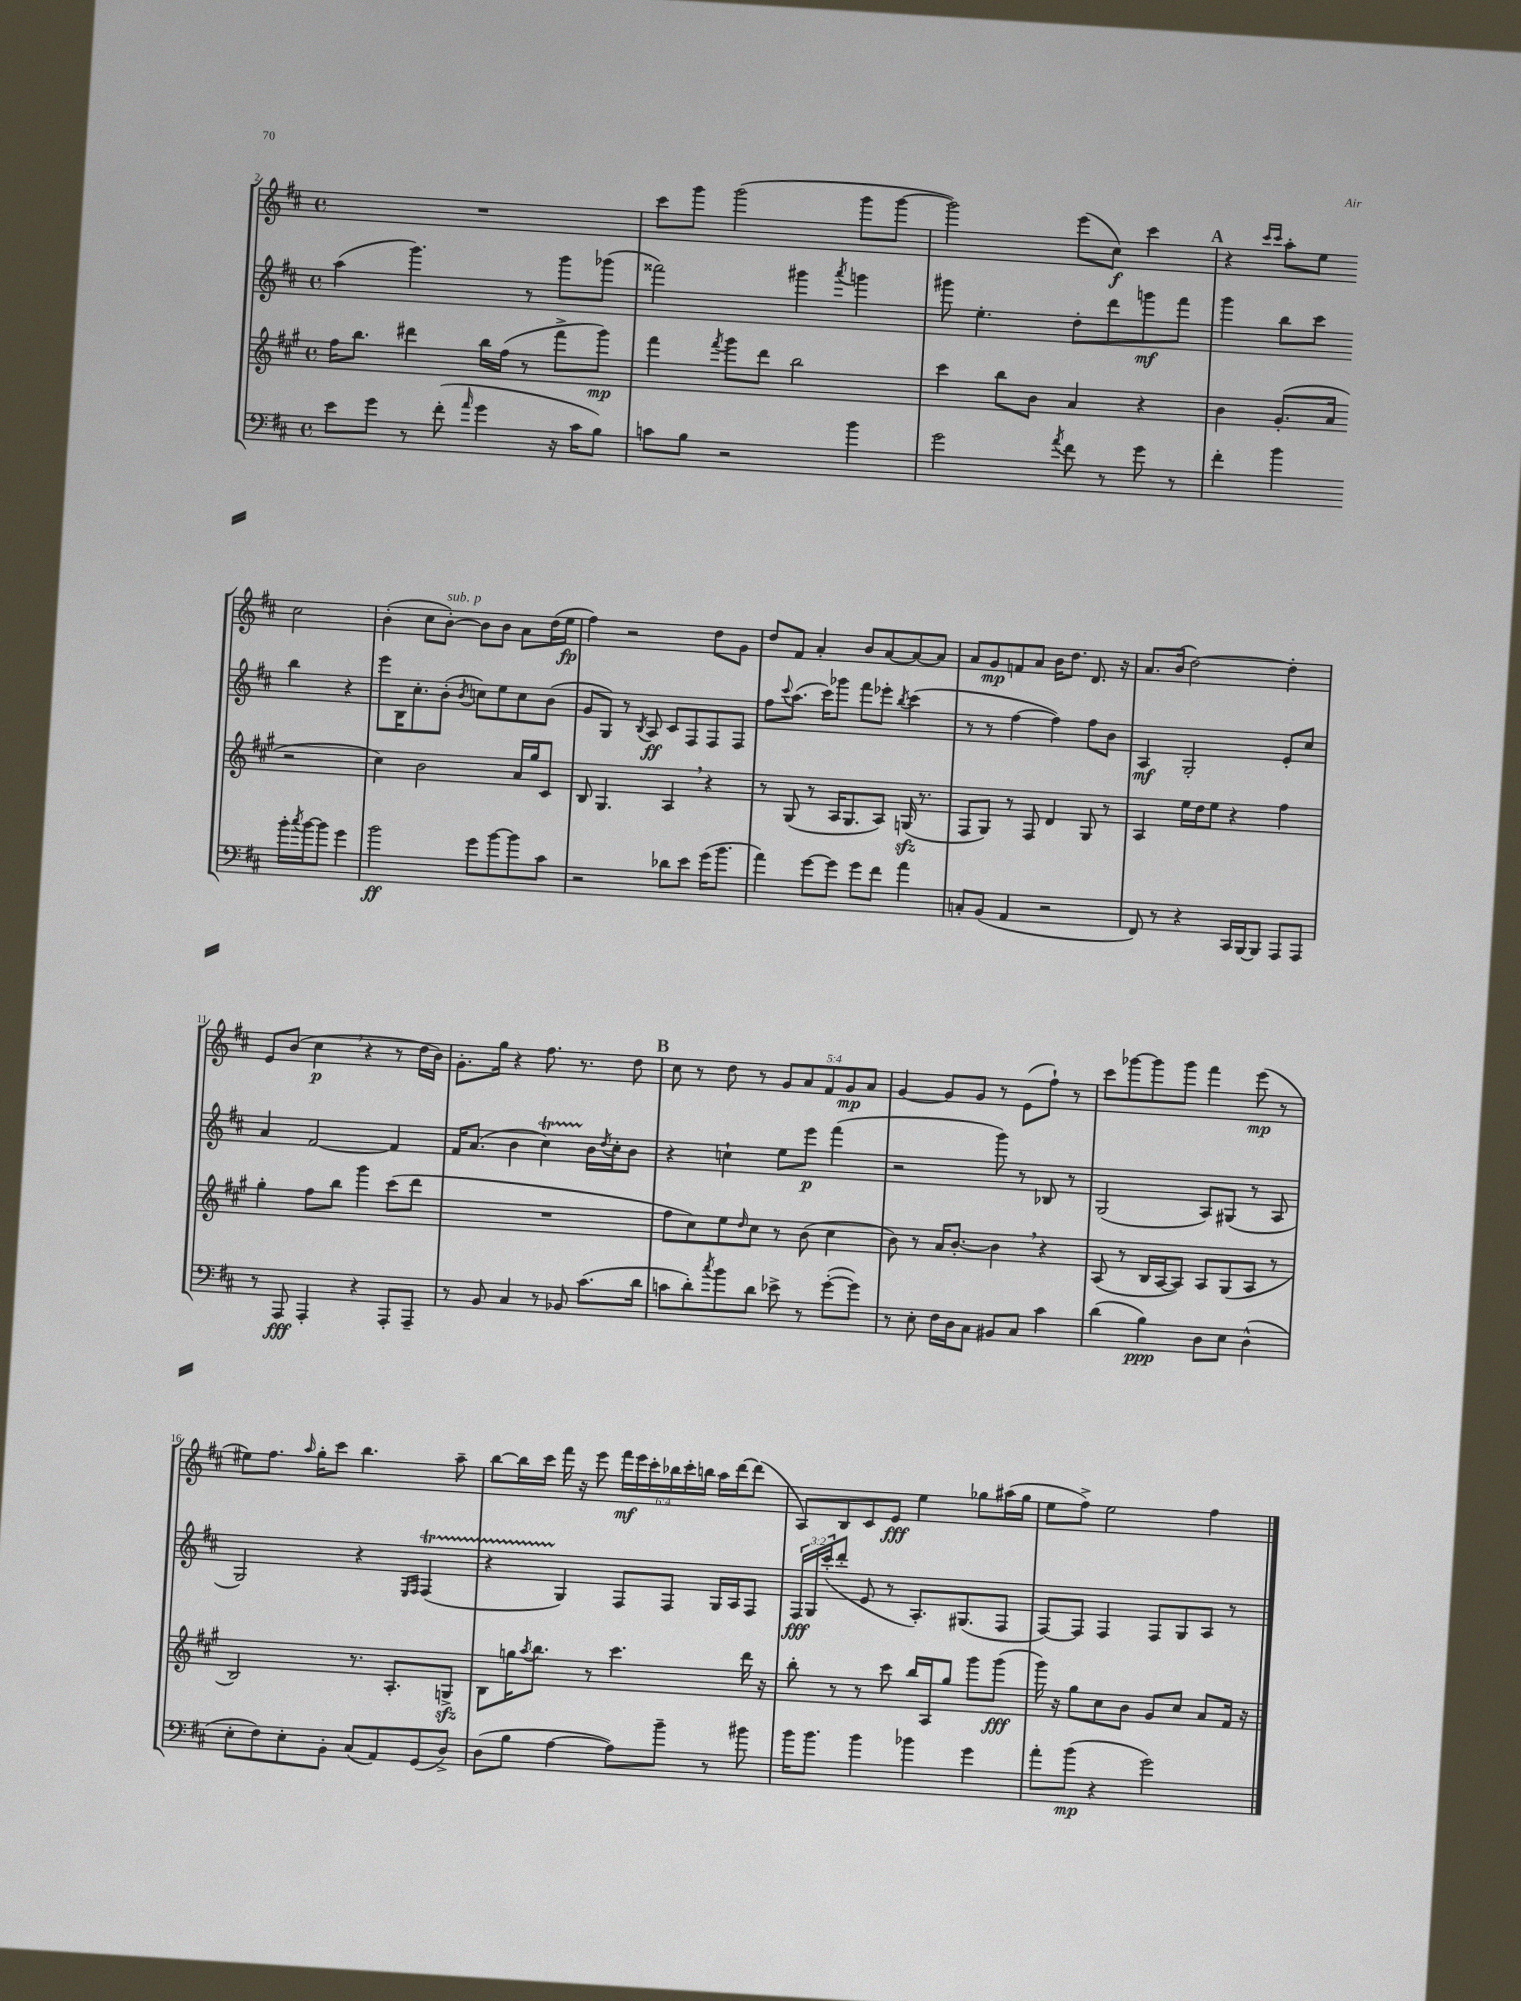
<<
\new StaffGroup <<
\new Staff = "s0" {
    \clef treble \key d \major \defaultTimeSignature \time 4/4 \override Staff.TupletNumber.text = #tuplet-number::calc-fraction-text
    R1 |
    cis'''8 g'''8 g'''2( g'''8 g'''8~ |
    g'''2) e'''8( cis''8\f) cis'''4 |
    \mark \markup { \bold "A" } r4 \grace { cis'''16 cis'''16 } a''8-. e''8 cis''2 |
    b'4-.( cis''8 b'8~-.^\markup { \italic "sub. p" }) b'8 b'8 a'8 d''16( e''16\fp |
    fis''4) r2 d''8 g'8 |
    d''8 fis'8 a'4-. b'8 a'8~ a'8~ a'8 |
    a'8 g'8\mp f'8 a'8 b'16 d''8. d'8. r16 |
    a'8. b'16( d''2~) d''4-. |
    e'8 b'8( cis''4\p \breathe r4 r8 d''16 b'16) |
    g'8.-. g''16 r4 fis''8. r8. d''8 |
    \mark \markup { \bold "B" } cis''8 r8 d''8 r8 \tuplet 5/4 { g'8 a'8 fis'8 g'8\mp a'8 } |
    g'4~ g'8 g'8 r8 e'8( fis''8-!) r8 |
    cis'''8 ges'''8~ ges'''8 ges'''8 fis'''4 e'''8\mp( r8 |
    eis''8) fis''8. \grace { a''16 } g''16-. cis'''8 b''4. a''8-- |
    b''8~ b''16 cis'''16 fis'''16 r16 e'''8 \tuplet 6/4 { fis'''16\mf e'''16 cis'''16-. bes''16 cis'''16-. b''16 } a''16 d'''16~ d'''8( |
    a8) b8 cis'8 e'8\fff e''4 ges''8 ais''16( ges''16 |
    e''8 fis''8->) e''2 fis''4 \bar "|." |
}
\new Staff = "s1" {
    \clef treble \key d \major \defaultTimeSignature \time 4/4 \override Staff.TupletNumber.text = #tuplet-number::calc-fraction-text
    a''4( g'''4.) r8 g'''8 ges'''8( |
    fisis'''2) gis'''4 \acciaccatura { a'''8 } g'''4 |
    gis'''8 e''4.-. d''8-. d'''8 g'''8\mf fis'''8 |
    \mark \markup { \bold "A" } g'''4 b''8 cis'''8 b''4 r4 |
    e'''8 b16 cis''8.-. b'8-.( \acciaccatura { b'8 } c''8) e''8 c''8 b'8( |
    g'8 g8) r8 \acciaccatura { b8 } a8\ff cis'8 fis8 fis8 fis8 |
    fis''8 \appoggiatura { cis'''8 } a''8.( cis'''16) ges'''8 fis'''8 ees'''8-. \acciaccatura { b''8 } cis'''4( |
    r8 r8 fis''4~ fis''4) fis''8 b'8 |
    a4\mf g2-. e'8-. cis''8 |
    a'4 fis'2~ fis'4 |
    fis'16 a'8.( b'4 cis''4\startTrillSpan) b'16\stopTrillSpan \acciaccatura { d''8 } cis''16-. b'8 |
    \mark \markup { \bold "B" } r4 c''4-! e''8 e'''8\p fis'''4( |
    r2 g'''8) r8 bes8 r8 |
    g2( a8) gis8( r8 a8 |
    g2) r4 \grace { e16 fis16 } fis4\startTrillSpan( |
    r4 g4\stopTrillSpan) fis8 fis8 g16 a16 fis8 |
    \tuplet 3/2 { fis16\fff g16 cis'''16-.( } d'''8-. e'8 r8 a8.-.) gis8.( fis8 |
    fis8~) fis8 fis4 fis8 g8 a8 r8 \bar "|." |
}
\new Staff = "s2" {
    \clef treble \key a \major \defaultTimeSignature \time 4/4
    fis''16 b''8. dis'''4 b''16 fis''16( r8 fis'''8-> gis'''8\mp) |
    fis'''4 \acciaccatura { fis'''8 } gis'''8 d'''8 b''2 |
    cis'''4 b''8 b'8 a'4 r4 |
    \mark \markup { \bold "A" } b'4 gis'8.-.( a'16 r2 |
    cis''4) b'2 a'16 gis''16 cis'8 |
    b8 gis4. a4 \breathe r4 |
    r8 gis8( r8 a16 gis8. a8) g16\sfz( r8. |
    fis8 gis8) r8 fis8 d'4 gis8 r8 |
    a4 e''16 d''16 e''8 r4 fis''4 |
    gis''4-. fis''8 b''8 gis'''4 cis'''8( d'''8 |
    R1 |
    \mark \markup { \bold "B" } fis''8 cis''8) e''8 \grace { d''16 } cis''8 r8 b'8( cis''4 |
    b'8) r8 a'16 b'8.~-. b'4 \breathe r4 |
    a8( r8 b16 a16~ a8) a8 gis8( a8 r8 |
    b2) r8. a8.-. g8->\sfz |
    b8 g''16 \acciaccatura { a''8 } b''8. r8 cis'''4. d'''16 r16 |
    b''8-. r8 r8 cis'''8 b''16 a16 gis''8 gis'''8 gis'''8\fff( |
    gis'''16) r16 gis''8 cis''8 b'8 gis'8 cis''8 a'8 fis'16 r16 \bar "|." |
}
\new Staff = "s3" {
    \clef bass \key d \major \defaultTimeSignature \time 4/4
    e'8 g'8 r8 fis'8-.( \grace { a'16 } g'4 r16 cis'16 b8) |
    c'8 b8 r2 b'4 |
    g'2 \acciaccatura { a'8 } fis'8 r8 g'8 r8 |
    \mark \markup { \bold "A" } fis'4-. b'4 b'16-. \acciaccatura { cis''8 } b'16~ b'8 g'4 |
    b'2\ff g'8 b'8~ b'8 cis'8 |
    r2 des'8 e'8 g'16( b'8. |
    a'4) g'8~ g'8 g'8 fis'8 a'4 |
    c8-. b,8( a,4 r2 |
    fis,8) r8 r4 cis,16 b,,16~ b,,8 a,,8 a,,8 |
    r8 a,,8\fff a,,4-. r4 a,,8-. a,,8-- |
    r8 b,8 cis4 r8 bes,8 cis'8.( d'16 |
    \mark \markup { \bold "B" } c'8 d'8-.) \acciaccatura { cis''8 } b'8 d'8 ees'8-> r8 g'8~-.( g'8) |
    r8 e8-. fis16 d16 cis8 bis,8 cis8 cis'4 |
    d'4( b4\ppp) d8 e8 d4-^( |
    e8-. fis8) e8-. b,8-. cis8( a,8) g,8( d8->) |
    d8( b8 a4~ a8) b'8-- r8 bis'8 |
    b'16 b'8. b'4 bes'4 g'4 |
    a'8-. b'8\mp( r4 g'2) \bar "|." |
}
>>
>>
\layout { \context { \Score currentBarNumber = #2 } }
